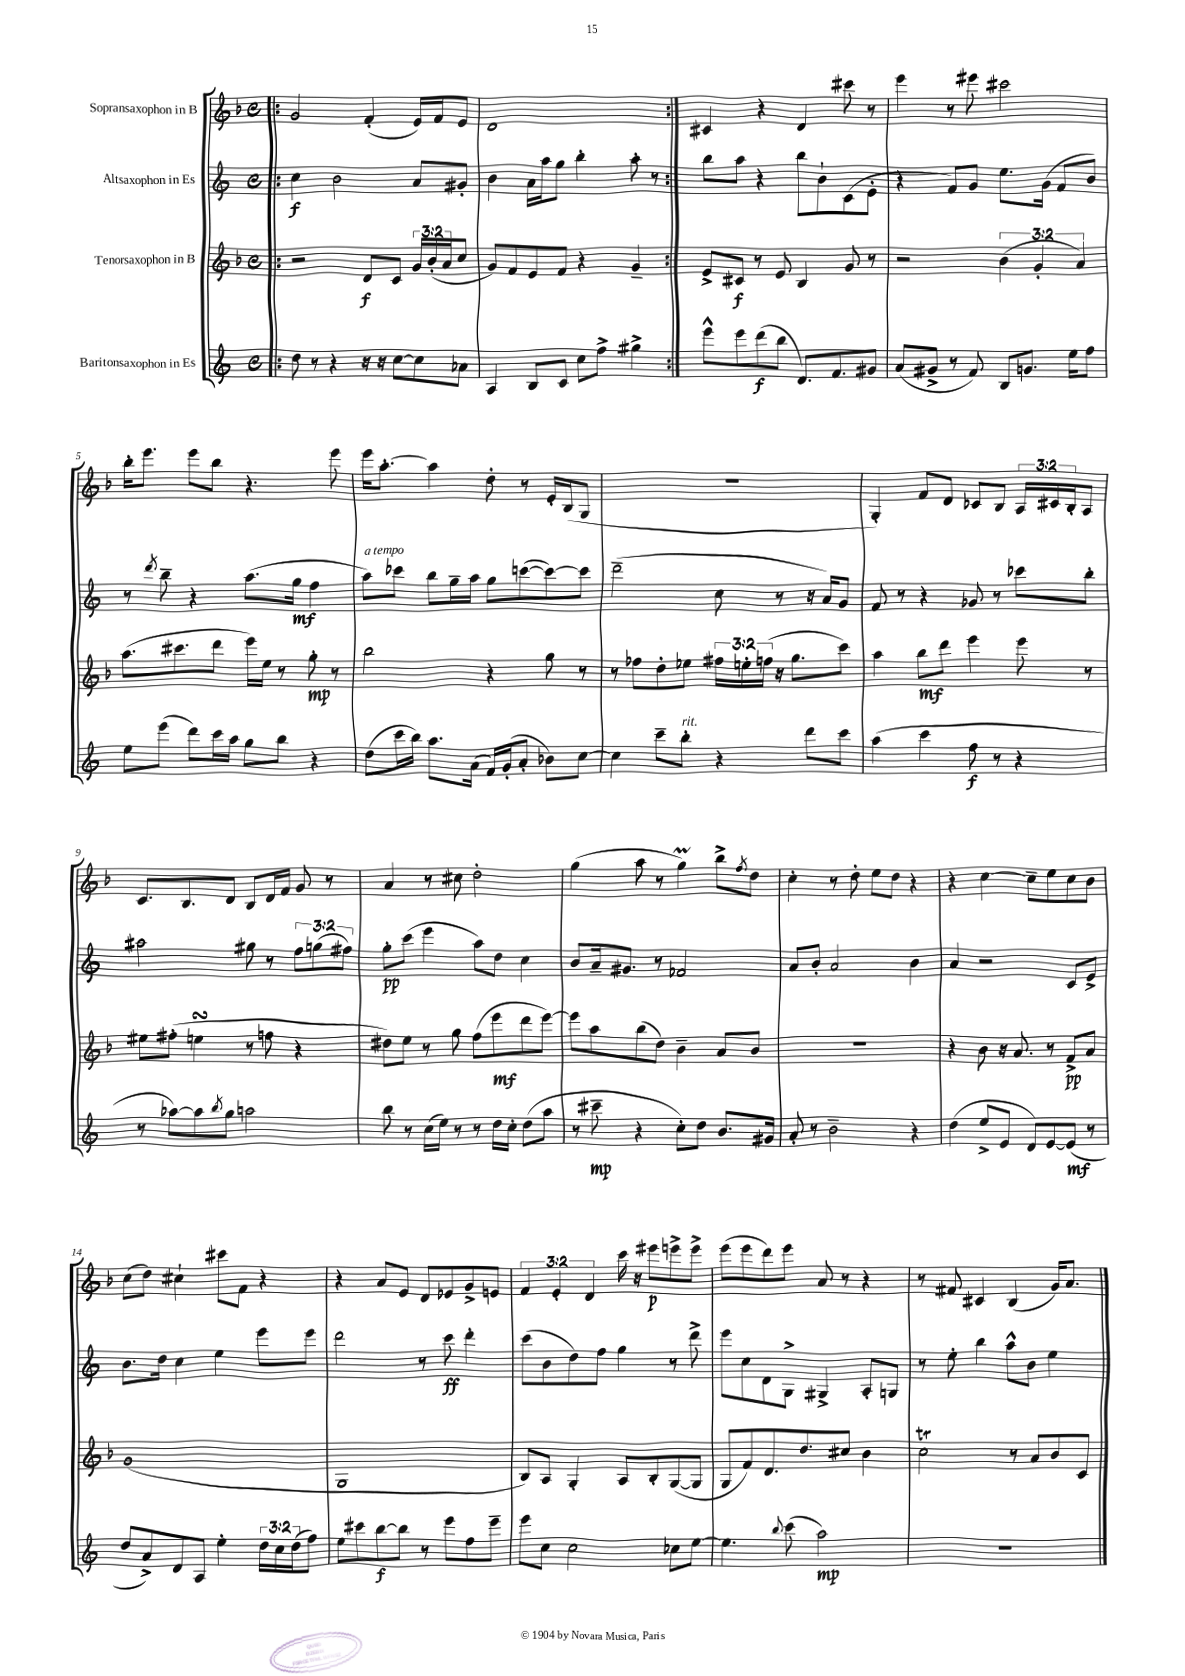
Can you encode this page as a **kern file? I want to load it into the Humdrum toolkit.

**kern	**dynam	**kern	**dynam	**kern	**dynam	**kern	**dynam
*part4	*part4	*part3	*part3	*part2	*part2	*part1	*part1
*staff4	*staff4	*staff3	*staff3	*staff2	*staff2	*staff1	*staff1
*I"Baritonsaxophon in Es	*	*I"Tenorsaxophon in B	*	*I"Altsaxophon in Es	*	*I"Sopransaxophon in B	*
*clefG2	*	*clefG2	*	*clefG2	*	*clefG2	*
*k[]	*	*k[b-]	*	*k[]	*	*k[b-]	*
*M4/4	*	*M4/4	*	*M4/4	*	*M4/4	*
*met(c)	*	*met(c)	*	*met(c)	*	*met(c)	*
=1!|:	=1!|:	=1!|:	=1!|:	=1!|:	=1!|:	=1!|:	=1!|:
8dd\	.	2r	.	4cc\	f	2g/	.
8r	.	.	.	.	.	.	.
4r	.	.	.	2b\	.	.	.
16r	.	8d/L	f	.	.	(4f'/	.
16r	.	.	.	.	.	.	.
[8cc\L	.	8c/J	.	.	.	.	.
8cc\]	.	24g/LL	.	8a/L	.	16e/LL)	.
.	.	(24b-'/	.	.	.	.	.
.	.	.	.	.	.	16f/J	.
.	.	24a/J	.	.	.	.	.
8a-X\J	.	8cc/J	.	8g#X'/J	.	8e/J	.
=2	=2	=2	=2	=2	=2	=2	=2
4A/	.	8g/L)	.	4b\	.	1d	.
.	.	8f/	.	.	.	.	.
8B/L	.	8e/	.	16a\LL	.	.	.
.	.	.	.	16aa\J	.	.	.
8c/J	.	8f/J	.	8gg\J	.	.	.
8cc\L	.	4r	.	4bb'\	.	.	.
8ff^\J	.	.	.	.	.	.	.
4gg#X^\	.	4g~/	.	8aa'\	.	.	.
.	.	.	.	8r	.	.	.
=3:|!	=3:|!	=3:|!	=3:|!	=3:|!	=3:|!	=3:|!	=3:|!
8eee^^\L	.	8e^/L	.	8bb\L	.	4c#X/	.
8eee\	.	8c#X/J	f	8aa\J	.	.	.
(8ddd\	f	8r	.	4r	.	4r	.
8bb\J	.	8e/	.	.	.	.	.
8.d/L)	.	4B-/	.	8bb\L	.	4d/	.
.	.	.	.	8b`\	.	.	.
8.f/	.	.	.	.	.	.	.
.	.	8g/	.	(8c\	.	8ccc#X\	.
8g#X/J	.	8r	.	8e'\J	.	8r	.
=4	=4	=4	=4	=4	=4	=4	=4
(8a/L	.	2r	.	4r	.	4eee\	.
8g#X^/J	.	.	.	.	.	.	.
8r	.	.	.	8f/L)	.	8r	.
8f/)	.	.	.	8g/J	.	8eee#X\	.
8B/L	.	(6b-\	.	8.ee\L	.	2ccc#X\	.
8.gn/J	.	.	.	.	.	.	.
.	.	6g'/	.	.	.	.	.
.	.	.	.	(16g\Jk	.	.	.
.	.	.	.	8f/L	.	.	.
16ee\KL	.	.	.	.	.	.	.
.	.	6a/)	.	.	.	.	.
8ff\J	.	.	.	8b/J)	.	.	.
!!LO:LB:g=z
=5	=5	=5	=5	=5	=5	=5	=5
8ee\L	.	(8.aa\L	.	8r	.	16bb-'\KL	.
.	.	.	.	.	.	8.eee\J	.
.	.	.	.	8qddd/	.	.	.
(8eee\J	.	.	.	8bb~\	.	.	.
.	.	8.ccc#X\	.	.	.	.	.
8ddd\L)	.	.	.	4r	.	8eee\L	.
16ccc\L	.	8ddd\J	.	.	.	8bb-\J	.
16aa\JJ	.	.	.	.	.	.	.
8gg\L	.	16eee\LL)	.	(8.aa\L	.	4.r	.
.	.	16ee\JJ	.	.	.	.	.
8bb\J	.	8r	.	.	.	.	.
.	.	.	.	16gg\Jk	mf	.	.
4r	.	8gg'\	mp	4ff\	.	.	.
.	.	8r	.	.	.	8eee\	.
=6	=6	=6	=6	=6	=6	=6	=6
!	!	!	!	!LO:TX:a:i:t=a tempo	!	!	!
(8dd\L	.	2bb-\	.	8aa\L)	.	16eee\KL	.
.	.	.	.	.	.	[8.aa'\J	.
16ccc\L	.	.	.	8ccc-X\J	.	.	.
16bb\JJ)	.	.	.	.	.	.	.
8.aa\L	.	.	.	8bb\L	.	4aa\]	.
.	.	.	.	16gg~\L	.	.	.
(16a\Jk	.	.	.	16aa\JJ	.	.	.
16f/LL)	.	4r	.	8gg\L	.	8dd'\	.
(16g'/J	.	.	.	.	.	.	.
8a'/J	.	.	.	([8cccn\	.	8r	.
8b-X\L)	.	8gg\	.	8ccc\_)	.	16e'/LL	.
.	.	.	.	.	.	(16B-/J	.
[8cc\J	.	8r	.	8ccc\J]	.	8G/J	.
=7	=7	=7	=7	=7	=7	=7	=7
4cc\]	.	8r	.	(2ddd~\	.	1r	.
.	.	8ff-X\L	.	.	.	.	.
8ccc~\L	.	8dd'\	.	.	.	.	.
!LO:TX:a:i:t=rit.	!	!	!	!	!	!	!
8bb'\J	.	8ee-X\J	.	.	.	.	.
4r	.	24ff#X\LL	.	8cc\	.	.	.
.	.	24een'\	.	.	.	.	.
.	.	(24ffn\JJ	.	.	.	.	.
.	.	16r	.	8r	.	.	.
.	.	8.gg\L	.	.	.	.	.
8ddd\L	.	.	.	16r	.	.	.
.	.	.	.	16a/KL)	.	.	.
8ccc\J	.	8ccc\J)	.	8g/J	.	.	.
=8	=8	=8	=8	=8	=8	=8	=8
(4aa\	.	4aa\	.	8f/	.	4G'/)	.
.	.	.	.	8r	.	.	.
4ccc\	.	8bb-\L	mf	4r	.	8f/L	.
.	.	8ddd\J	.	.	.	8d/J	.
8ff\	f	4eee\	.	8g-X/	.	8c-X/L	.
8r	.	.	.	8r	.	8B-/J	.
4r	.	8eee\	.	8ccc-X\L	.	24A/LL	.
.	.	.	.	.	.	24c#X/	.
.	.	.	.	.	.	24B-'/J	.
.	.	8r	.	8bb'\J	.	8A/J	.
!!LO:LB:g=z
=9	=9	=9	=9	=9	=9	=9	=9
8r	.	8ee#X\L	.	2aa#X\	.	8.c/L	.
[8aa-X\L)	.	(8ff#X'\J	.	.	.	.	.
.	.	.	.	.	.	8.B-/	.
8aa-\]	.	4eensSsS\	.	.	.	.	.
8qbb/	.	.	.	.	.	.	.
8gg\J	.	.	.	.	.	8d/J	.
2aan\	.	8r	.	8gg#X\	.	8B-/L	.
.	.	8ffn\	.	8r	.	16d/L	.
.	.	.	.	.	.	16f/JJ	.
.	.	4r	.	12ff\L	.	8g/	.
.	.	.	.	(12ggn\	.	.	.
.	.	.	.	.	.	8r	.
.	.	.	.	12ff#X\J)	.	.	.
=10	=10	=10	=10	=10	=10	=10	=10
8bb\	.	8dd#X\L)	.	8gg'\L	pp	4a/	.
8r	.	8ee\J	.	(8ccc\J	.	.	.
(16cc\LL	.	8r	.	4eee\	.	8r	.
16ee\JJ)	.	.	.	.	.	.	.
8r	.	8gg\	.	.	.	8cc#X\	.
8r	.	(8ff\L	.	8aa\L)	.	2dd'\	.
16dd\LL	.	8eee\	mf	8dd\J	.	.	.
16cc'\JJ	.	.	.	.	.	.	.
(8dd\L	.	8ddd\	.	4cc\	.	.	.
8aa\J	.	[8eee\J)	.	.	.	.	.
=11	=11	=11	=11	=11	=11	=11	=11
8r	.	8eee\L]	.	8b/L	.	(4gg\	.
8ccc#X~\	mp	8aa\	.	16a~/k	.	.	.
.	.	.	.	8.g#X/J	.	.	.
4r	.	(8bb-\	.	.	.	8aa\	.
.	.	8dd\J)	.	8r	.	8r	.
8cc'\L)	.	4b-~\	.	2f-X/	.	4ggM\)	.
8dd\J	.	.	.	.	.	.	.
8.b/L	.	8a/L	.	.	.	8bb-^\L	.
.	.	.	.	.	.	8qff/	.
.	.	8b-/J	.	.	.	8dd\J	.
16g#X/Jk	.	.	.	.	.	.	.
=12	=12	=12	=12	=12	=12	=12	=12
8a'/	.	1r	.	8a/L	.	4cc'\	.
8r	.	.	.	8b'/J	.	.	.
2b~\	.	.	.	2a/	.	8r	.
.	.	.	.	.	.	8dd'\	.
.	.	.	.	.	.	8ee\L	.
.	.	.	.	.	.	8dd\J	.
4r	.	.	.	4b\	.	4r	.
=13	=13	=13	=13	=13	=13	=13	=13
(4dd\	.	4r	.	4a/	.	4r	.
8ee^/L	.	8b-\	.	2r	.	[4cc\	.
8e/J	.	16r	.	.	.	.	.
.	.	8.a/	.	.	.	.	.
8d/L)	.	.	.	.	.	8cc~\L]	.
[8e/	.	8r	.	.	.	8ee\	.
(8e/J]	mf	8f^/L	pp	8c/L	.	8cc\	.
8r	.	8a/J	.	8e^/J	.	8b-\J	.
!!LO:LB:g=z
=14	=14	=14	=14	=14	=14	=14	=14
8dd/L	.	(1g	.	8.b\L	.	(8cc\L	.
8a^/)	.	.	.	.	.	8dd\J)	.
.	.	.	.	16dd\Jk	.	.	.
8d/	.	.	.	4cc\	.	4cc#X`\	.
8A/J	.	.	.	.	.	.	.
4ee'\	.	.	.	4ee\	.	8ccc#X\L	.
.	.	.	.	.	.	8f\J	.
24dd\LL	.	.	.	8eee\L	.	4r	.
24cc\	.	.	.	.	.	.	.
(24dd\J	.	.	.	.	.	.	.
8ff\J)	.	.	.	8eee\J	.	.	.
=15	=15	=15	=15	=15	=15	=15	=15
8ee\L	.	1G	.	2ddd\	.	4r	.
8ccc#X\	.	.	.	.	.	.	.
[8bb\	f	.	.	.	.	8a/L	.
8bb\J]	.	.	.	.	.	8e/J	.
8r	.	.	.	8r	.	8d/L	.
8eee\L	.	.	.	8ccc\	ff	8e-X/	.
8ff\	.	.	.	4ddd'\	.	8g^/	.
8eee~\J	.	.	.	.	.	8en/J	.
=16	=16	=16	=16	=16	=16	=16	=16
8eee\L	.	8B-/L)	.	(8ccc\L	.	6f/	.
8cc\J	.	8A/J	.	8b\	.	.	.
.	.	.	.	.	.	6e'/	.
2cc\	.	4G'/	.	8dd\)	.	.	.
.	.	.	.	.	.	6d/	.
.	.	.	.	8ff\J	.	.	.
.	.	8A/L	.	4gg\	.	16ccc\	.
.	.	.	.	.	.	16r	.
.	.	8B-'/	.	.	.	8eee#X\L	p
8cc-X\L	.	([8G/	.	8r	.	8eeen^\	.
[8ee\J	.	8G/J]	.	8ddd^\	.	8eee^\J	.
=17	=17	=17	=17	=17	=17	=17	=17
4.ee\]	.	8G/L	.	8eee\L	.	(8eee\L	.
.	.	8f/)	.	8cc\	.	8eee\	.
.	.	8.d/	.	8d\	.	8ddd\)	.
8qqbb/	.	.	.	.	.	.	.
(8ccc\	.	.	.	8G^\J	.	8eee\J	.
.	.	8.dd/	.	.	.	.	.
2aa\)	mp	.	.	4G#X^/	.	8a/	.
.	.	8cc#X/J	.	.	.	8r	.
.	.	4b-\	.	8A'/L	.	4r	.
.	.	.	.	8Gn/J	.	.	.
=18	=18	=18	=18	=18	=18	=18	=18
1r	.	2ccT\	.	8r	.	8r	.
.	.	.	.	8ee'\	.	8f#X/	.
.	.	.	.	4bb\	.	4c#X/	.
.	.	8r	.	8aa^^\L	.	(4B-/	.
.	.	8a/L	.	8b\J	.	.	.
.	.	8b-/	.	4ee\	.	16g/KL)	.
.	.	.	.	.	.	8.a/J	.
.	.	8c/J	.	.	.	.	.
==	==	==	==	==	==	==	==
*-	*-	*-	*-	*-	*-	*-	*-
